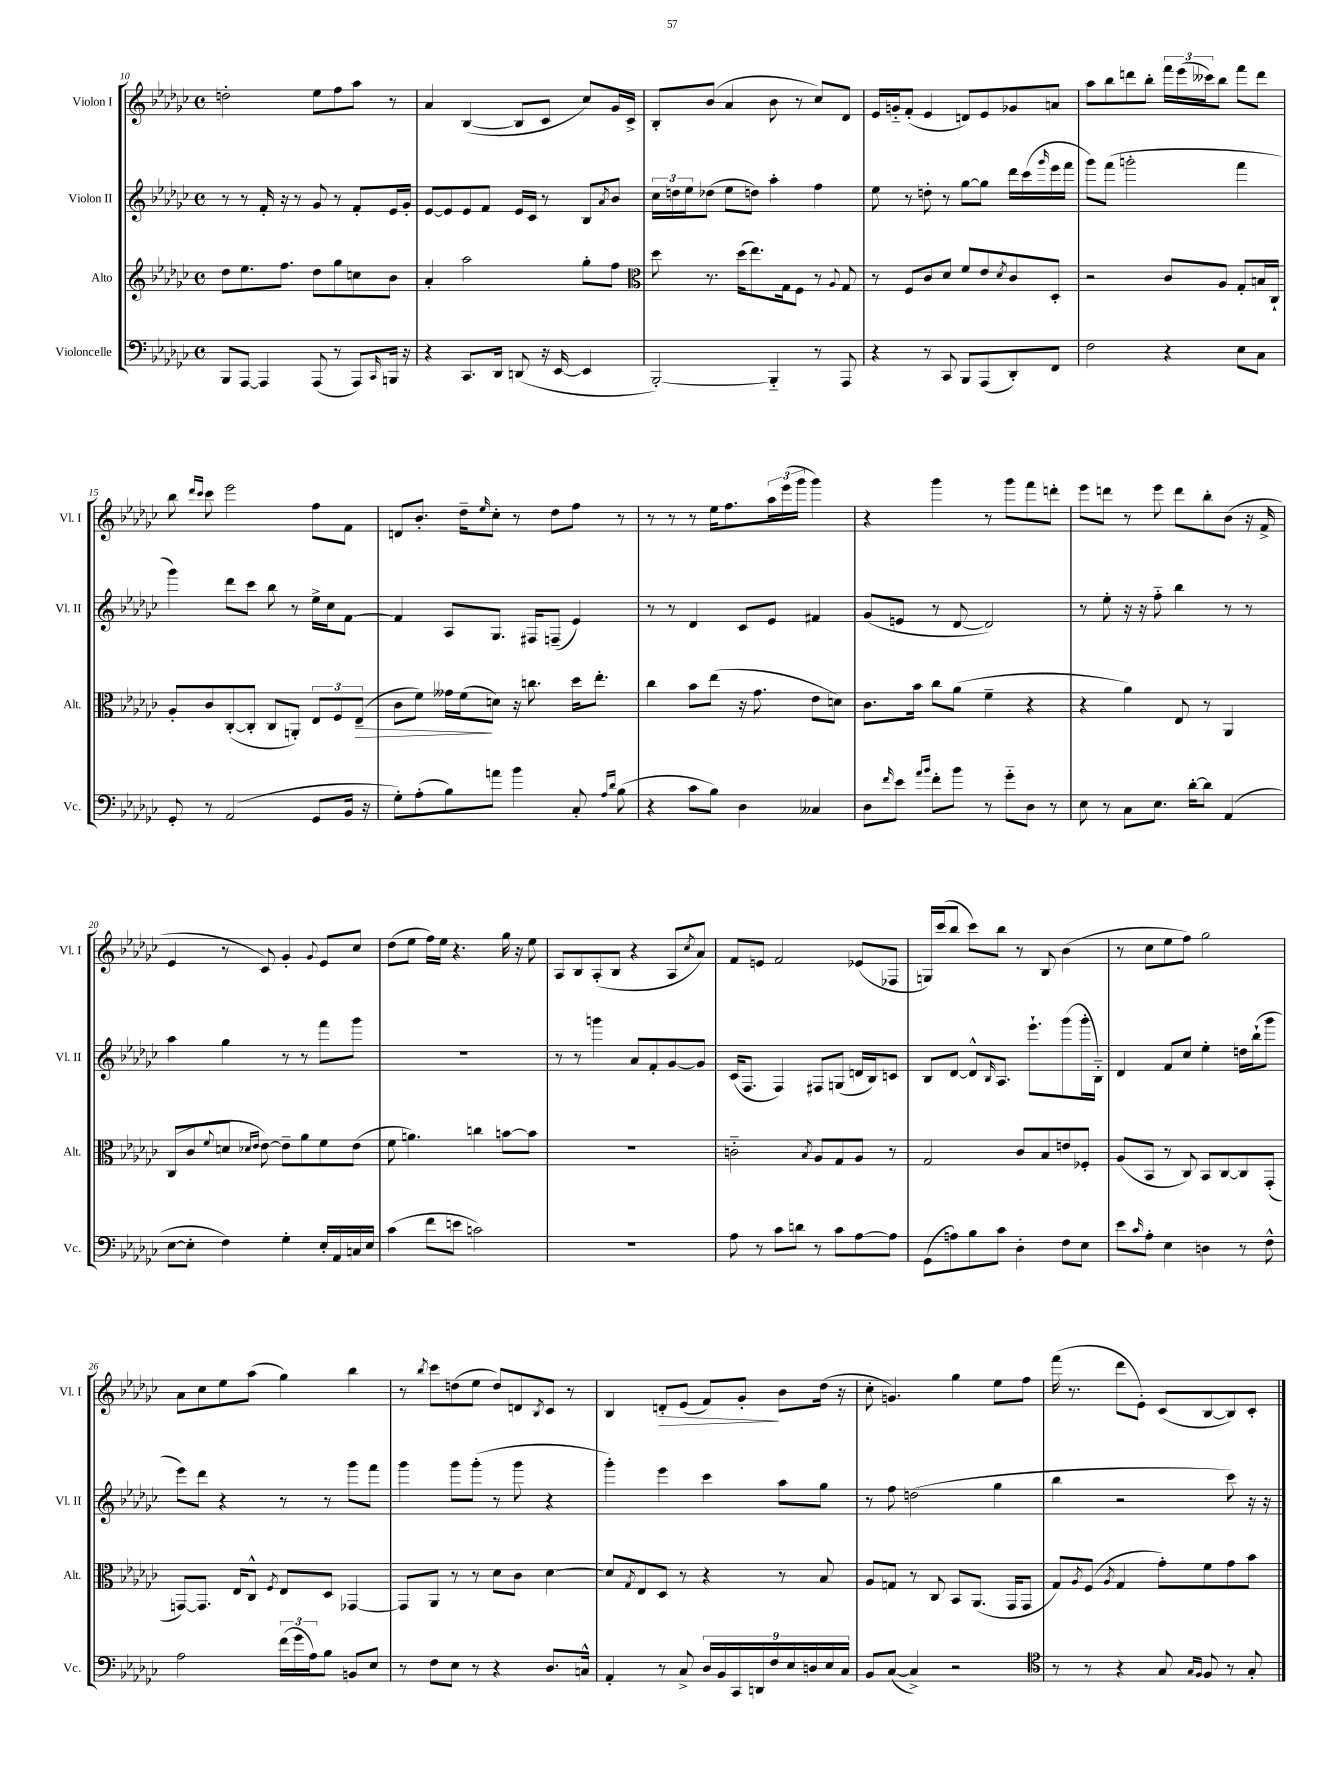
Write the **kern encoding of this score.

**kern	**kern	**dynam	**kern	**kern	**dynam
*part4	*part3	*part3	*part2	*part1	*part1
*staff4	*staff3	*staff3	*staff2	*staff1	*staff1
*I"Violoncelle	*I"Alto	*	*I"Violon II	*I"Violon I	*
*I'Vc.	*I'Alt.	*	*I'Vl. II	*I'Vl. I	*
*clefF4	*clefG2	*	*clefG2	*clefG2	*
*k[b-e-a-d-g-c-]	*k[b-e-a-d-g-c-]	*	*k[b-e-a-d-g-c-]	*k[b-e-a-d-g-c-]	*
*M4/4	*M4/4	*	*M4/4	*M4/4	*
*met(c)	*met(c)	*	*met(c)	*met(c)	*
=10	=10	=10	=10	=10	=10
8BBB-/L	8dd-\L	.	8r	2ddn'\	.
[8AAA-/J	8.ee-\	.	8r	.	.
4AAA-/]	.	.	16f'/	.	.
.	8.ff\J	.	16r	.	.
.	.	.	8r	.	.
(8AAA-/	8dd-\L	.	8g-/	8ee-\L	.
8r	8gg-\	.	8r	8ff\	.
8AAA-/L)	8ccn\	.	8f'/L	8aa-\J	.
16qqCC-/	.	.	.	.	.
16BBBn/Jk	8b-\J	.	16e-/L	8r	.
16r	.	.	16g-'/JJ	.	.
=11	=11	=11	=11	=11	=11
4r	4a-'/	.	[8e-/L	4a-/	.
.	.	.	8e-/]	.	.
8.CC-/L	2aa-\	.	8e-/	([4B-/	.
.	.	.	8f/J	.	.
16DD-/Jk	.	.	.	.	.
(8DDn/	.	.	16e-/LL	8B-/L]	.
.	.	.	16c-/JJ	.	.
16r	.	.	8r	8c-/J	.
[16EE-/	.	.	.	.	.
4EE-/]	8gg-'\L	.	8B-/L	8cc-/L)	.
.	.	.	8qa-/	.	.
.	8ff\J	.	8b-/J	16g-/L	.
.	.	.	.	16c-^/JJ	.
=12	=12	=12	=12	=12	=12
*	*clefC3	*	*	*	*
[2BBB-'/)	8dd-\	.	24cc-\LL	8B-'/L	.
.	.	.	24ddn\	.	.
.	.	.	24ee-\J	.	.
.	8.r	.	(8dd-X\J	(8b-/J	.
.	.	.	8ee-\L	4a-/	.
.	(16dd-\KL	.	.	.	.
.	8.ee-\)	.	8ddn\J)	.	.
4BBB-/]	.	.	4aa-'\	8b-\	.
.	16G-\k	.	.	.	.
.	8F\J	.	.	8r	.
8r	8r	.	4ff\	8cc-/L)	.
.	8qqA-/	.	.	.	.
8AAA-/	8G-/	.	.	8d-/J	.
=13	=13	=13	=13	=13	=13
4r	8r	.	8ee-\	16e-/LL	.
.	.	.	.	16gn/J	.
.	8F/L	.	8r	(8f'/J	.
8r	8c-/	.	8ddn'\	4e-/	.
8CC-/	8d-/J	.	8r	.	.
8BBB-/L	8f/L	.	[8gg-\L	8dn/L)	.
(8AAA-/	8e-/	.	8gg-\J]	8e-/	.
.	8qd-/	.	.	.	.
8DD-'/)	8c-/	.	16ddd-\LL	8g-X/	.
.	.	.	(16ccc-\	.	.
.	.	.	16qqggg-/	.	.
8FF/J	8D-'/J	.	16eee-\	8an/J	.
.	.	.	16fff\JJ	.	.
=14	=14	=14	=14	=14	=14
2F\	2r	.	8ggg-\L)	8aa-\L	.
.	.	.	(8fff\J	8bb-\	.
.	.	.	2gggn'\	8dddn\	.
.	.	.	.	8bb-'\J	.
4r	8c-/L	.	.	24fff\LL	.
.	.	.	.	(24eee-\	.
.	.	.	.	24ccc--X\J)	.
.	8A-/J	.	.	8bb-\J	.
8E-\L	8G-'/L	.	4fff\	8fff\L	.
8C-\J	16Bn/L	.	.	8ddd\J	.
.	16C-`/JJ	.	.	.	.
!!LO:LB:g=z
=15	=15	=15	=15	=15	=15
8GG-'/	8A-'/L	.	4ggg-\)	8bb-\	.
.	.	.	.	16qqddd-/LL	.
.	.	.	.	16qqccc-/JJ	.
8r	8c-/	.	.	8ccc-\	.
(2AA-/	([8C-'/	.	8ddd-\L	2eee-\	.
.	8C-'/J]	.	8ccc-\J	.	.
.	8C-/L	.	8bb-\	.	.
.	8AAn'/J)	.	8r	.	.
8GG-/L	12E-/L	.	16ee-^\LL	8ff\L	.
.	.	.	16cc-\J	.	.
.	12F/	.	.	.	.
16BB-/Jk	.	.	[8f\J	8f\J	.
!	!	!LO:HP:b	!	!	!
.	(12E-~/J	>	.	.	.
16r	.	.	.	.	.
=16	=16	=16	=16	=16	=16
8G-'\L)	8c-\L	.	4f/]	8dn/L	.
(8A-'\	8f\J)	.	.	8.b-'/J	.
8B-\)	16g--X\LL	.	8A-/L	.	.
.	(16f\J	.	.	16dd-~\KL	.
.	.	.	.	16qqee-/	.
8an\J	8dn\J)	]	8.G-/J	8cc-'\J	.
4b-\	16r	.	.	8r	.
.	8.ccn\	.	16F#X/KL	.	.
.	.	.	(8Fn~/J	8dd-\L	.
8C-'/	16dd-\KL	.	4e-/)	8ff\J	.
.	8.ee-'\J	.	.	.	.
16qqA-/LL	.	.	.	.	.
16qqd-/JJ	.	.	.	.	.
(8B-\	.	.	.	8r	.
=17	=17	=17	=17	=17	=17
4r	4cc-\	.	8r	8r	.
.	.	.	8r	8r	.
8c-\L	8b-\L	.	4d-/	8r	.
8B-\J)	(8ee-\J	.	.	16ee-\KL	.
.	.	.	.	8.ff\	.
4D-\	16r	.	8c-/L	.	.
.	8.g-\	.	.	.	.
.	.	.	8e-/J	24aa-\L	.
.	.	.	.	(24eee-\	.
.	.	.	.	24ggg-\JJ	.
4C--X/	8e-\L	.	4f#X/	4ggg-\)	.
.	8dn\J)	.	.	.	.
=18	=18	=18	=18	=18	=18
8D-\L	8.c-\L	.	(8g-/L	4r	.
16qqf/	.	.	.	.	.
8e-\J	.	.	8en/J	.	.
.	16b-\Jk	.	.	.	.
16qqa-/LL	.	.	.	.	.
16qqb-/JJ	.	.	.	.	.
8f'\L	8cc-\L	.	8r	4ggg-\	.
8b-\J	(8a-\J	.	[8d-/	.	.
8r	4f~\	.	2d-/])	8r	.
8g-\L	.	.	.	8ggg-\L	.
8D-\J	4r	.	.	8fff\	.
8r	.	.	.	8dddn'\J	.
=19	=19	=19	=19	=19	=19
8E-\	4r	.	8r	8eee-\L	.
8r	.	.	8ee-'\	8dddn\J	.
8C-\L	4a-\)	.	16r	8r	.
.	.	.	16r	.	.
8.E-\J	.	.	8ff\	8eee-\	.
.	8E-/	.	4bb-\	8ddd\L	.
[16d-'\KL	.	.	.	.	.
8d-\J]	8r	.	.	8bb-'\	.
(4AA-/	4AA-/	.	8r	(8b-\J	.
.	.	.	8r	16r	.
.	.	.	.	16f^/	.
!!LO:LB:g=z
=20	=20	=20	=20	=20	=20
[8E-\L	(8C-/L	.	4aa-\	4e-/	.
8E-'\J]	8c-/	.	.	.	.
.	8qqf/	.	.	.	.
4F\)	8dn/J	.	4gg-\	8r	.
.	16qqd-X/LL	.	.	.	.
.	16qqe-/JJ	.	.	.	.
.	[8e-\)	.	.	8c-/)	.
4G-'\	8e-~\L]	.	8r	4g-'/	.
.	8a-\	.	8r	.	.
.	.	.	.	8qqg-/	.
16E-'/LL	8f\	.	8fff\L	8e-/L	.
16AA-/	.	.	.	.	.
16Cn/	(8e-\J	.	8ggg-\J	8cc-/J	.
16E-/JJ	.	.	.	.	.
=21	=21	=21	=21	=21	=21
(4c-\	8f\	.	1r	(8dd-\L	.
.	4.an\)	.	.	8ee-\J	.
8f\L	.	.	.	16ff\LL)	.
.	.	.	.	16ee-\JJ	.
8en\J	.	.	.	4.r	.
2cn\)	4ccn\	.	.	.	.
.	[8bn\L	.	.	16gg-\	.
.	.	.	.	16r	.
.	8b\J]	.	.	8ee-\	.
=22	=22	=22	=22	=22	=22
1r	1r	.	8r	8A-/L	.
.	.	.	8r	8B-/	.
.	.	.	4gggn\	(8A-'/	.
.	.	.	.	8B-/J	.
.	.	.	8a-/L	4r	.
.	.	.	8f'/	.	.
.	.	.	[8g-/	8A-/L	.
.	.	.	.	8qcc-/	.
.	.	.	8g-/J]	8a-/J)	.
=23	=23	=23	=23	=23	=23
8A-\	2cn\	.	(16c-/KL	8f/L	.
.	.	.	8.F/J	.	.
8r	.	.	.	8en/J	.
8c-\L	.	.	4F/)	2f/	.
8dn\J	.	.	.	.	.
.	8qB-/	.	.	.	.
8r	8A-/L	.	8F#X/L	.	.
8c-\L	8G-/	.	(8Gn/J	.	.
[8A-\	8A-/J	.	16dn/LL	(8e-X/L	.
.	.	.	16B-/J)	.	.
8A-\J]	8r	.	8cn/J	8F-X/J	.
=24	=24	=24	=24	=24	=24
(8GG-\L	2G-/	.	8B-/L	16Gn/LL)	.
.	.	.	.	(16ccc-/J	.
8An\)	.	.	[8d-/J	8bb-/J	.
8B-\	.	.	8d-^^/L]	8ccc-\L)	.
.	.	.	16qqB-/	.	.
8c-\J	.	.	8.A-/J	8bb-\J	.
4D-'\	8c-/L	.	.	8r	.
.	.	.	8.eee-`\L	.	.
.	8B-/	.	.	8B-/	.
8F\L	8en/	.	(8ggg-\	(4b-\	.
8E-\J	8F-X'/J	.	16ggg-'\L	.	.
.	.	.	16B-\JJ)	.	.
=25	=25	=25	=25	=25	=25
8e-\L	(8A-/L	.	4d-/	8r	.
16qqc-/	.	.	.	.	.
8A-'\J	8BB-/J	.	.	8cc-\L	.
4E-\	8r	.	8f/L	8ee-\	.
.	8C-/)	.	8cc-/J	8ff\J)	.
4Dn\	8BB-/L	.	4ee-'\	2gg-\	.
.	[8C-/	.	.	.	.
8r	8C-/]	.	16ddn\LL	.	.
.	.	.	(16bb-`\J	.	.
8F^^\	(8GG-'/J	.	8ggg-\J	.	.
!!LO:LB:g=z
=26	=26	=26	=26	=26	=26
2A-\	[8GGn/L)	.	8eee-\L)	8a-\L	.
.	8.GG/J]	.	8ddd-\J	8cc-\	.
.	.	.	4r	8ee-\	.
.	16E-/KL	.	.	.	.
.	8C-^^/J	.	.	(8aa-\J	.
.	8qF/	.	.	.	.
(24f\LL	8E-/L	.	8r	4gg-\)	.
24g-\	.	.	.	.	.
24A-\J)	.	.	.	.	.
8B-\J	8D-/J	.	8r	.	.
8BBn/L	[4GG-X/	.	8ggg-\L	4bb-\	.
8E-/J	.	.	8fff\J	.	.
=27	=27	=27	=27	=27	=27
8r	8GG-/L]	.	4ggg-\	8r	.
.	.	.	.	8qbb-/	.
8F\L	8AA-/J	.	.	8ccc-\L	.
8E-\J	8r	.	8ggg-\L	(8ddn\	.
8r	8r	.	(8ggg-'\J	8ee-\J	.
4r	8d-\L	.	8r	8dd/L)	.
.	8c-\J	.	8ggg-\	8dn/	.
.	.	.	.	8qB-/	.
8.D-/L	[4d-\	.	4r	8c-/J	.
.	.	.	.	8r	.
16Cn^^/Jk	.	.	.	.	.
=28	=28	=28	=28	=28	=28
4AA-'/	8d-/L]	.	4ggg-'\)	4B-/	.
.	8qG-/	.	.	.	.
.	8E-/	.	.	.	.
!	!	!	!	!	!LO:HP:b
8r	8D-/J	.	4eee-\	8dn'/L	>
8C-^/	8r	.	.	(8e-/J	.
18D-/LL	4r	.	4ccc-\	8f/L)	.
18BB-/	.	.	.	.	.
18CC-/	.	.	.	.	.
.	.	.	.	8g-'/J	.
18DDn/	.	.	.	.	.
18F/	.	.	.	.	.
.	8r	.	8aa-\L	8b-\L	]
18E-/	.	.	.	.	.
18Dn/	.	.	.	.	.
.	8B-/	.	8gg-\J	(16dd-\Jk	.
18E-/	.	.	.	.	.
.	.	.	.	16r	.
18C-/JJ	.	.	.	.	.
=29	=29	=29	=29	=29	=29
8BB-/L	8A-/L	.	8r	8cc-'\	.
([8C-/J	8Gn/J	.	8ff\	4.gn/)	.
4C-^/])	8r	.	(2ddn\	.	.
.	8C-/	.	.	.	.
2r	8BB-/L	.	.	4gg-\	.
.	(8.AA-/J	.	.	.	.
.	.	.	4gg-\	8ee-\L	.
.	16GG-/KL	.	.	.	.
.	8GG-/J	.	.	8ff\J	.
=30	=30	=30	=30	=30	=30
*clefC4	*	*	*	*	*
8r	8G-/L)	.	4bb-\	(16fff\	.
.	.	.	.	8.r	.
.	8qA-/	.	.	.	.
8r	(8F/J	.	.	.	.
.	8qA-/	.	.	.	.
4r	4G-/	.	2r	8ddd-\L	.
.	.	.	.	8e-'\J)	.
8G-/	8g-'\L)	.	.	(8c-/L	.
16qqG-/LL	.	.	.	.	.
16qqF/JJ	.	.	.	.	.
8F/	8f\	.	.	[8B-/	.
8r	8g-\	.	8ccc-\)	8B-/])	.
8G-'/	8b-\J	.	16r	8c-'/J	.
.	.	.	16r	.	.
==	==	==	==	==	==
*-	*-	*-	*-	*-	*-
